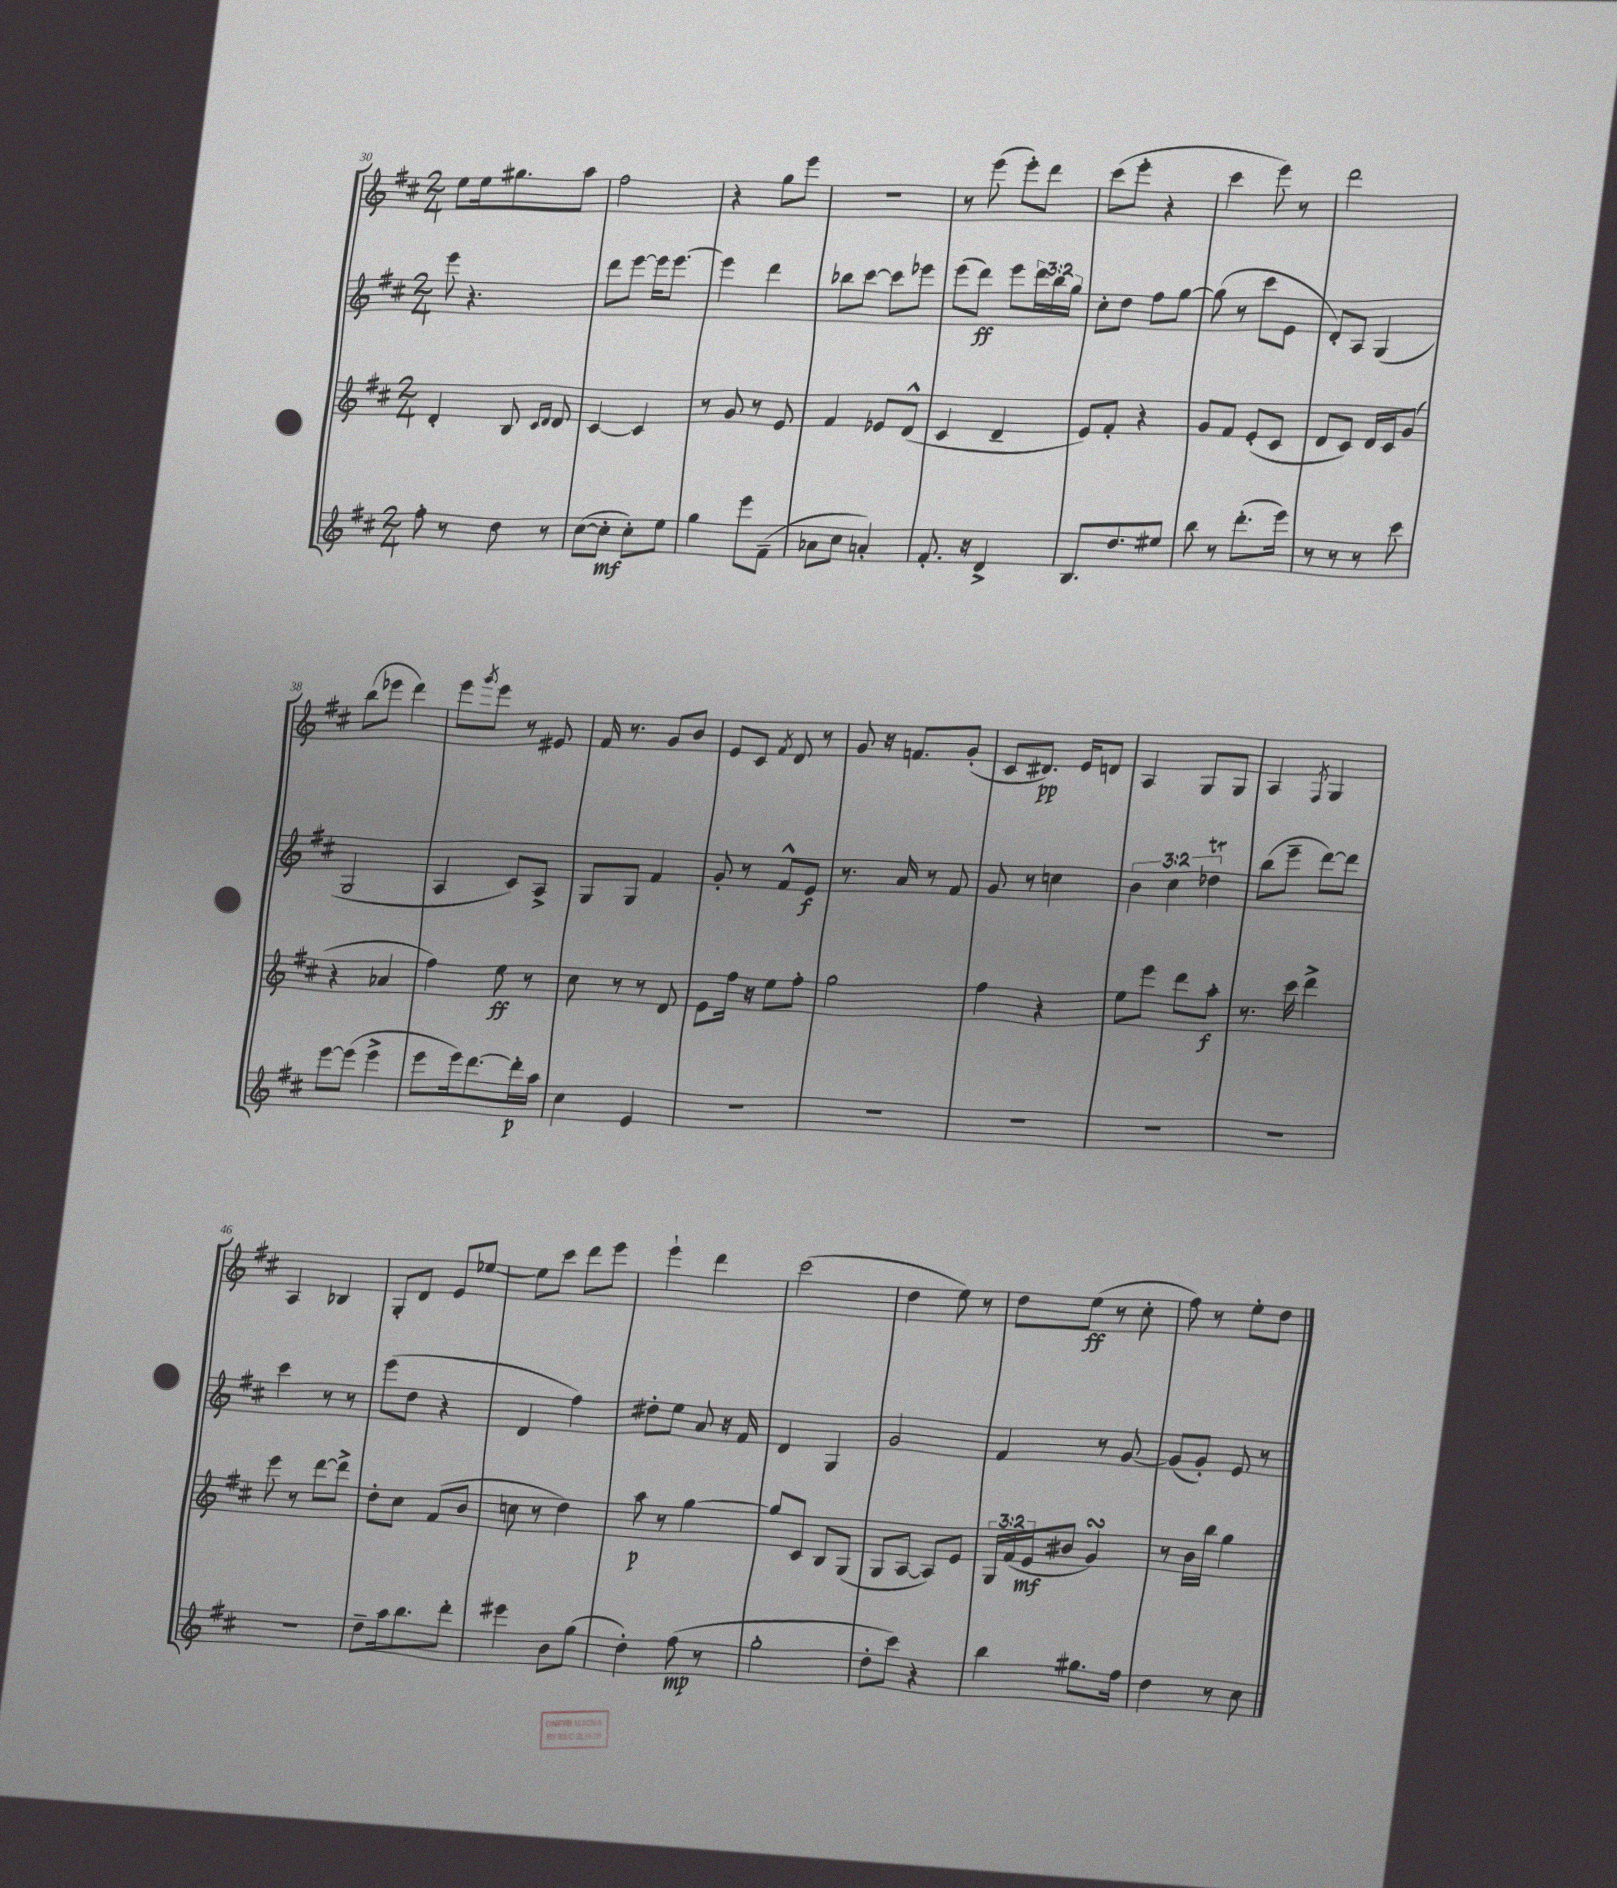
<<
\new StaffGroup <<
\new Staff = "s0" {
    \clef treble \key d \major \numericTimeSignature \time 2/4
    e''8 e''16 gis''8. a''8 |
    fis''2 |
    r4 g''8 e'''8 |
    r2 |
    r8 e'''8( e'''8-.) d'''8 |
    cis'''8( e'''8-. r4 |
    cis'''4 e'''8) r8 |
    d'''2 |
    b''8( ees'''8 d'''4) |
    e'''8 \acciaccatura { g'''8 } e'''8 r8 eis'8 |
    fis'16 r8. g'8 b'8 |
    e'8 cis'8 \acciaccatura { fis'8 } d'8 r8 |
    g'8 r16 f'8. g'8-.( |
    cis'8 dis'8.\pp) e'16 d'8 |
    a4 g8 g8 |
    a4 \acciaccatura { fis8 } g4 |
    a4 bes4 |
    g8-. d'8 e'8 ees''8~ |
    ees''8 cis'''8 d'''8 e'''8 |
    e'''4-! d'''4 |
    cis'''2( |
    d''4 e''8) r8 |
    d''8 e''8\ff( r8 cis''8-. |
    fis''8) r8 e''8-. d''8 \bar "|." |
}
\new Staff = "s1" {
    \clef treble \key d \major \numericTimeSignature \time 2/4 \override Staff.TupletNumber.text = #tuplet-number::calc-fraction-text
    e'''8 r4. |
    d'''8 e'''8~ e'''16 e'''8.~ |
    e'''4 d'''4 |
    bes''8 cis'''8~ cis'''8 ees'''8 |
    e'''8( d'''8\ff) e'''8 \tuplet 3/2 { d'''16 b''16 g''16 } |
    cis''8-. d''8 fis''8 g''8~ |
    g''8( r8 cis'''8 e'8 |
    d'8-.) a8 g4( |
    g2 |
    a4 cis'8) a8-> |
    g8 g8 fis'4 |
    g'8-. r8 fis'8-^ e'8\f |
    r8. a'16 r8 fis'8 |
    g'8 r8 c''4 |
    \tuplet 3/2 { b'4 cis''4 des''4\trill } |
    b''8( e'''8-- d'''8~) d'''8 |
    cis'''4 r8 r8 |
    e'''8( d''8 r4 |
    d'4 fis''4) |
    dis''8-. e''8 a'8 r16 fis'16 |
    d'4 g4 |
    g'2 |
    fis'4 r8 g'8~ |
    g'8( g'8-.) e'8 r8 \bar "|." |
}
\new Staff = "s2" {
    \clef treble \key d \major \numericTimeSignature \time 2/4 \override Staff.TupletNumber.text = #tuplet-number::calc-fraction-text
    d'4-. b8 \grace { cis'16 d'16 } d'8 |
    cis'4~ cis'4 |
    r8 g'8 r8 e'8 |
    fis'4 ees'8 d'8-^( |
    cis'4 d'4-- |
    e'8) fis'8-. r4 |
    g'8 fis'8 e'8-.( cis'8 |
    d'8 cis'8) d'16 cis'16 g'8( |
    r4 aes'4 |
    fis''4) e''8\ff r8 |
    cis''8 r8 r8 d'8 |
    e'8 fis''16 r16 e''8 fis''8-. |
    g''2 |
    fis''4 r4 |
    e''8 e'''8 d'''8 a''8-.\f |
    r8. cis'''16 d'''4-> |
    e'''8 r8 d'''8~ d'''8-> |
    d''8-. cis''8 fis'8( b'8 |
    c''8 r8 d''4) |
    a''8\p r8 g''4~ |
    g''8 cis'8 b8 g8( |
    g8 a8~ a8) e'8 |
    \tuplet 3/2 { g16 fis'16( e'16\mf } bis'8 g'4\turn) |
    r8 b'16 b''16 g''4 \bar "|." |
}
\new Staff = "s3" {
    \clef treble \key d \major \numericTimeSignature \time 2/4
    fis''8-. r8 d''8 r8 |
    cis''8~( cis''8-.\mf cis''8-.) e''8 |
    g''4 e'''8 fis'8--( |
    aes'8 cis''8 a'4-.) |
    fis'8.-. r16 d'4-> |
    b8. d''8. eis''8 |
    b''8 r8 d'''8.-.( e'''16) |
    r8 r8 r8 cis'''8 |
    e'''8~ e'''8( e'''4-> |
    e'''8 e'''16) d'''8.~ d'''16-.\p a''16 |
    cis''4 e'4 |
    R2 |
    R2 |
    R2 |
    R2 |
    R2 |
    R2 |
    d''8-- a''16 b''8. d'''8-. |
    eis'''4 b'8 g''8( |
    d''4-.) fis''8\mp( r8 |
    g''2-. |
    d''8-. cis'''8) r4 |
    b''4 gis''8. fis''16 |
    d''4 r8 cis''8 \bar "|." |
}
>>
>>
\layout { \context { \Score currentBarNumber = #30 } }
